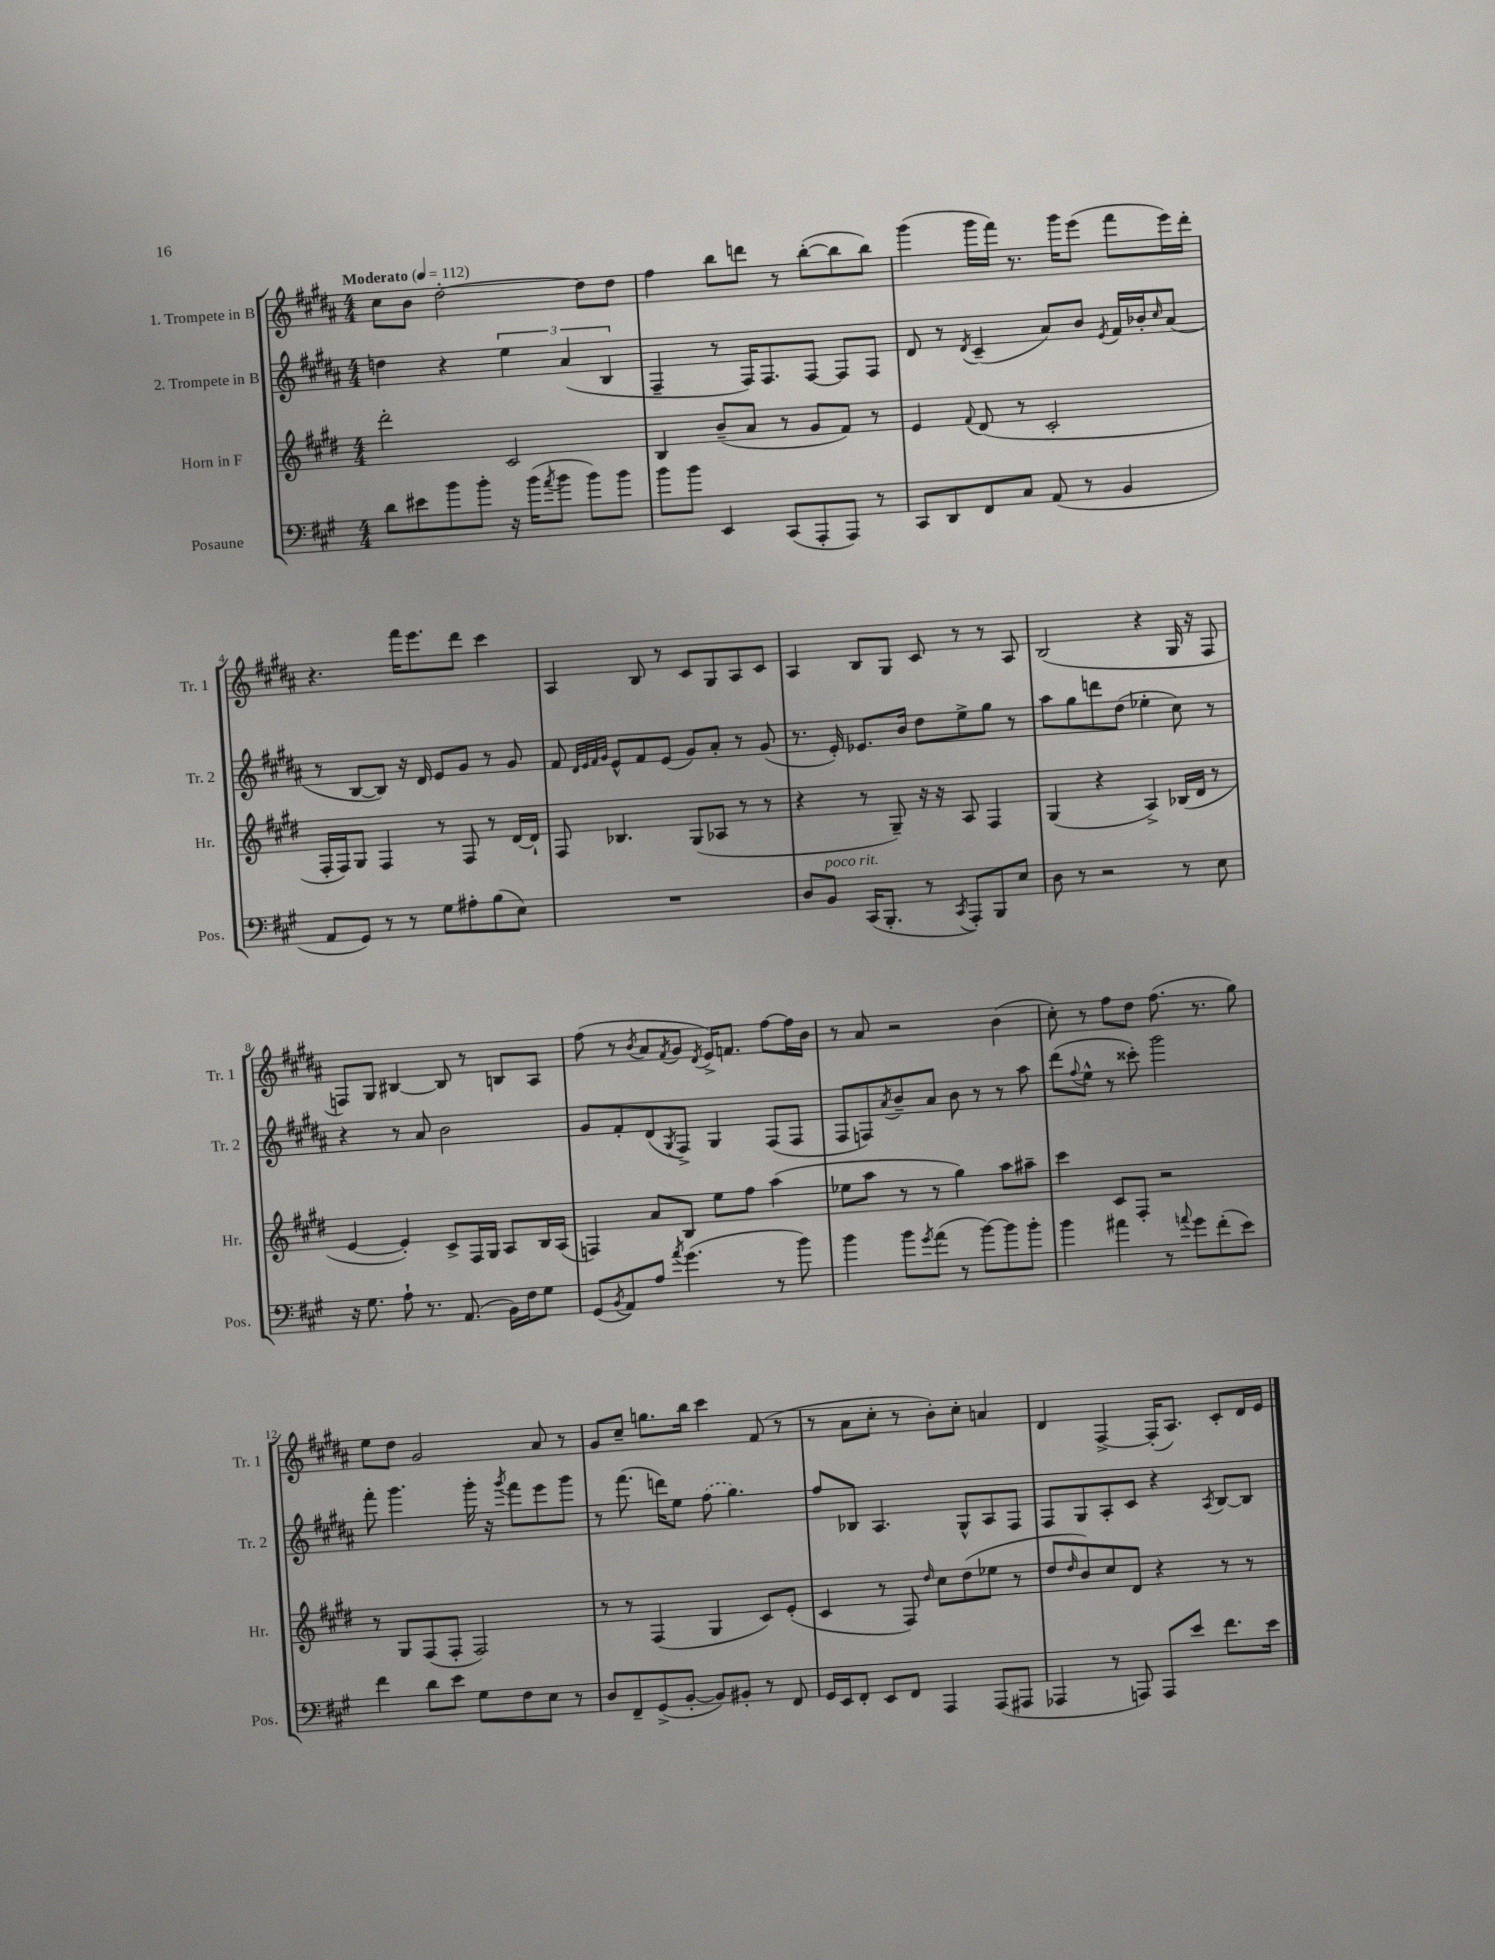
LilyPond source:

<<
\new StaffGroup <<
\new Staff = "s0" \with { instrumentName = "1. Trompete in B" shortInstrumentName = "Tr. 1" } {
    \clef treble \key b \major \numericTimeSignature \time 4/4 \tempo "Moderato" 4 = 112
    cis''8 b'8 dis''2~-. dis''8 dis''8 |
    fis''4 b''8 d'''8 r8 b''8~-.( b''8 b''8) |
    gis'''4( gis'''16 fis'''16) r8. gis'''16 e'''8( fis'''8 e'''16) dis'''16-. |
    r4. fis'''16 e'''8. dis'''8 cis'''4 |
    ais4 b8 r8 cis'8 gis8 ais8 cis'8 |
    ais4 b8 gis8 cis'8 r8 r8 ais8 |
    b2( r4 gis16 r16 fis8 |
    f8) gis8 bis4~ bis8 r8 b8 ais8 |
    fis''8( r8 \acciaccatura { b'8 } ais'8 \acciaccatura { fis'8 } gis'8 \acciaccatura { dis'8 } e'16->) f'8. fis''8~ fis''16 b'16 |
    r8 ais'8 r2 b'4( |
    cis''8-.) r8 fis''8 dis''8 fis''8.( r8. gis''8) |
    e''8 dis''8 gis'2 ais'8 r8 |
    gis'8 cis''8-- g''8. b''16 cis'''4 fis'8( r8 |
    r8 ais'8 cis''8-. r8 b'8-.) cis''8-. a'4 |
    dis'4 fis4~-> fis16-.( ais8.) cis'8-. dis'16 e'16 \bar "|." |
}
\new Staff = "s1" \with { instrumentName = "2. Trompete in B" shortInstrumentName = "Tr. 2" } {
    \clef treble \key b \major \numericTimeSignature \time 4/4
    d''4 r4 \tuplet 3/2 { e''4 ais'4( b4 } |
    fis4-- r8 fis16) fis8. fis8~ fis8 fis8 |
    dis'8 r8 \acciaccatura { dis'8 } cis'4--( ais'8) b'8 \acciaccatura { e'8 } fis'16 bes'16-. \grace { cis''16 } ais'8( |
    r8 b8~ b8) r16 dis'16 e'8 gis'8 r8 gis'8 |
    fis'8 \grace { dis'32 e'32 fis'32 gis'32 } e'8-^ fis'8 e'8( gis'8) ais'8-. r8 gis'8( |
    r8. e'16-.) ees'8. b'16 dis''8 e''8-> gis''8 r8 |
    ais''8 gis''8 d'''8 dis''8( ees''4-. cis''8) r8 |
    r4 r8 ais'8 b'2 |
    gis'8 fis'8-. dis'8( \acciaccatura { gis8 } fis8->) gis4 fis8( fis8 |
    fis8 f8) \acciaccatura { ais'8 } b'8-- ais'8 b'8 r8 r8 ais''8 |
    dis'''8( \appoggiatura { fis''8 } e''8-^ r8 cisis'''8-.) gis'''2 |
    fis'''8-. gis'''4. gis'''16-. r16 \acciaccatura { gis'''8 } fis'''8 e'''8 gis'''8 |
    r8 fis'''8.( d'''16) e''8 \once \slurDashed fis''8( gis''4.) |
    fis''8 bes8 ais4. gis8-^ ais8 fis8 |
    fis8 gis8 ais8-. cis'8 r4 \acciaccatura { ais8 } b8~ b8 \bar "|." |
}
\new Staff = "s2" \with { instrumentName = "Horn in F" shortInstrumentName = "Hr." } {
    \clef treble \key e \major \numericTimeSignature \time 4/4
    dis'''2-. cis'2 |
    b4 b'8--( a'8 r8 gis'8 fis'8) r8 |
    e'4 \appoggiatura { fis'8 } dis'8( r8 cis'2-. |
    fis16-. fis16) gis8 fis4 r8 fis8 r8 dis'16~ dis'16-! |
    fis8 bes4. gis8( aes8 r8 r8 |
    r4 r8 gis8--) r16 r16 a8 fis4 |
    gis4( r4 a4->) bes16( dis'16 r8 |
    e'4~ e'4-.) cis'8-> fis16 gis16 a8 b16 a16( |
    f4) a'8 b8 e''8 fis''8 a''4( |
    ees''8 a''8 r8 r8 gis''4) a''8 ais''8-- |
    cis'''4 cis'8 fis8-. r2 |
    r8 gis8 fis8( fis8-. fis2) |
    r8 r8 fis4( gis4 cis'8) e'8-.( |
    cis'4 r8 fis8) \grace { dis''16 } cis''8 dis''8( ees''8 r8 |
    dis''8 \grace { dis''16 } b'8) cis''8 dis'8 r4 r8 r8 \bar "|." |
}
\new Staff = "s3" \with { instrumentName = "Posaune" shortInstrumentName = "Pos." } {
    \clef bass \key a \major \numericTimeSignature \time 4/4
    d'8 eis'8 b'8 b'8-. r16 b'16( \acciaccatura { a'8 } b'8 b'8) b'8 |
    b'8 b'8 e,4 cis,8( a,,8-. a,,8) r8 |
    cis,8 d,8 fis,8 cis8 a,8( r8 b,4 |
    a,8 gis,8) r8 r8 gis8 ais8-. b8( e8) |
    R1 |
    d8 b,8^\markup { \italic "poco rit." } cis,16( b,,8.-. r8 \acciaccatura { cis,8 } a,,8-.) b,,8 e8 |
    d8 r8 r2 r8 e8 |
    r16 gis8. a8-! r8. a,8.( b,16) fis16 gis8 |
    gis,8( \acciaccatura { b,8 } a,8) a8 \acciaccatura { a'8 } gis'4.( r8 b'8) |
    b'4 b'8 \acciaccatura { gis'8 } a'8( r8 b'8~) b'8 b'8-. |
    b'4 ais'4 r8 \appoggiatura { a'8 } gis'8 fis'8-.( e'8) |
    fis'4 d'8 e'8 gis8 fis8 e8 r8 |
    d8 fis,8-- gis,8->( b,8~-. b,8) bis,8-. r8 fis,8 |
    gis,16 e,16 fis,8-. e,8 fis,8 a,,4 a,,8( ais,,8 |
    aes,,4 r8 a,,8) a,,8 e'8 fis'8. e'16 \bar "|." |
}
>>
>>
